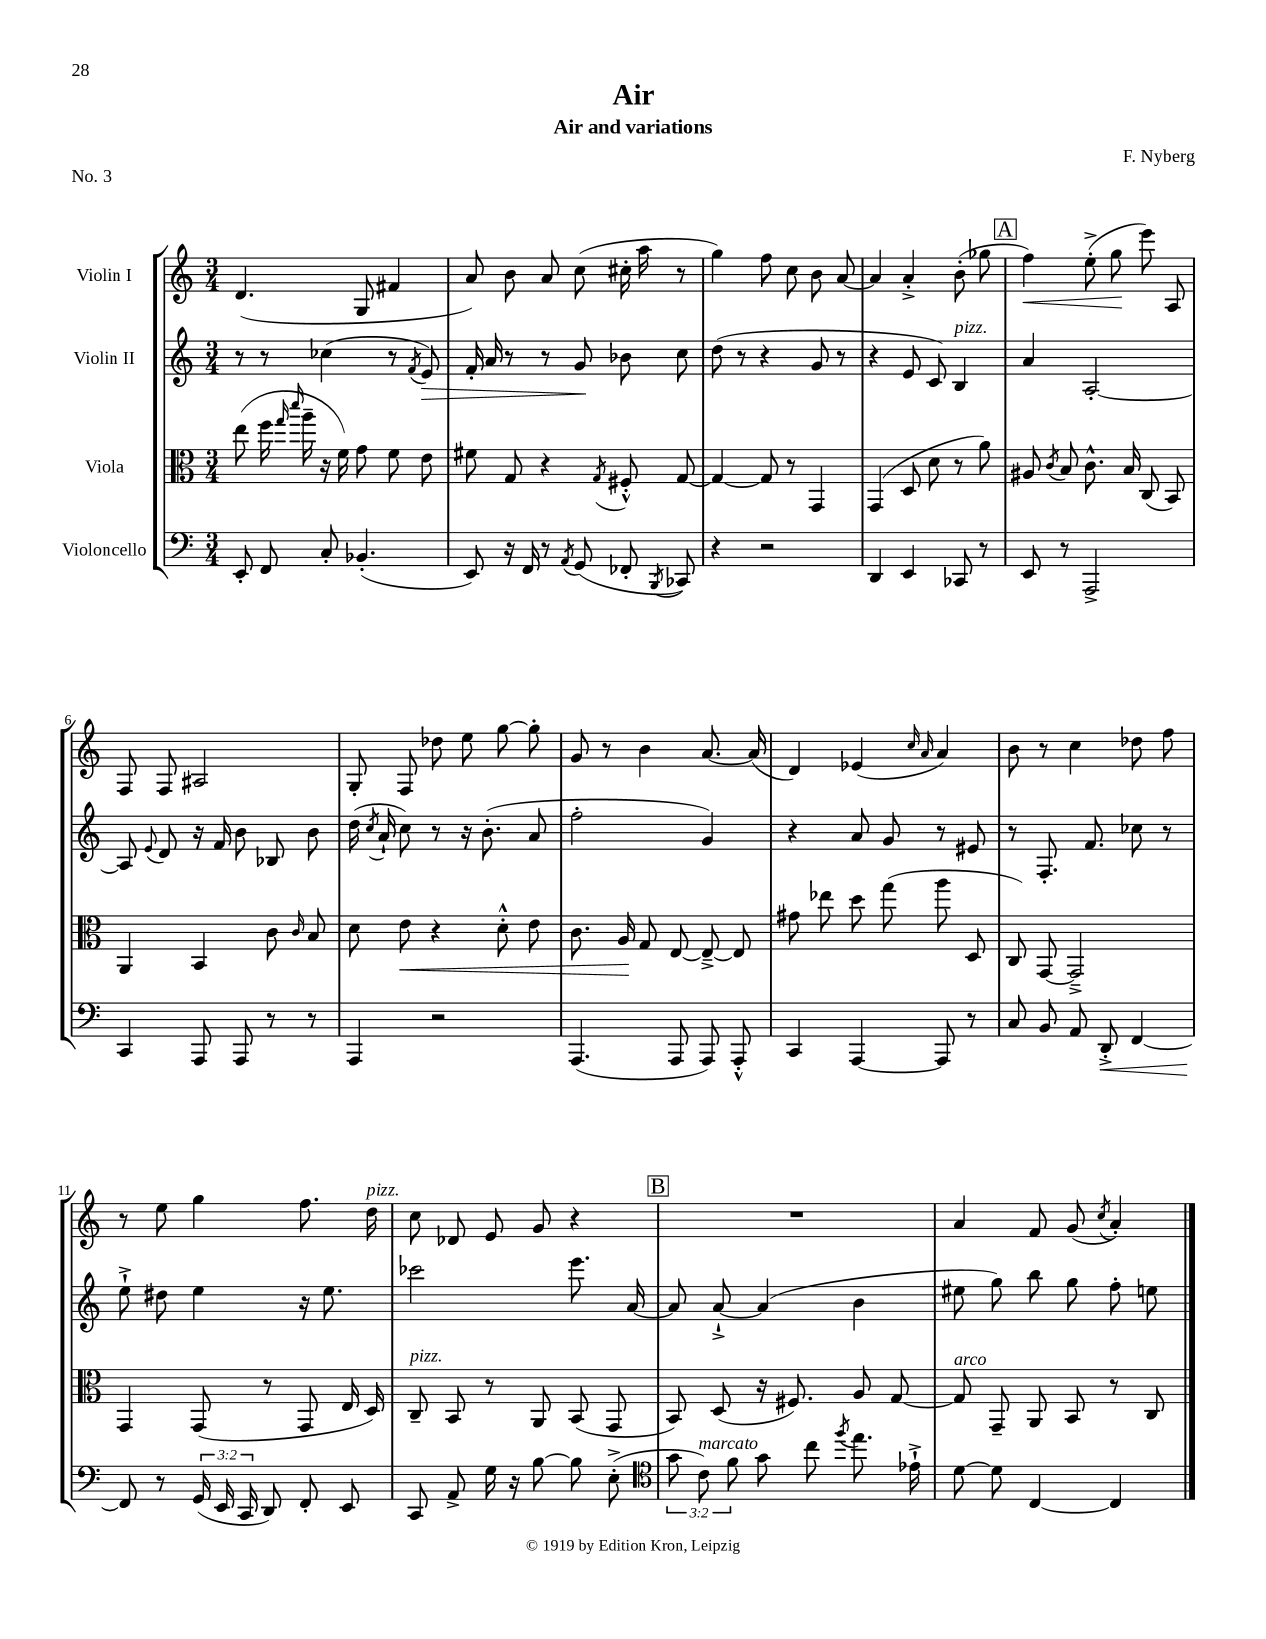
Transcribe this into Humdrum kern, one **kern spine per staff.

**kern	**kern	**kern	**kern
*staff4	*staff3	*staff2	*staff1
*clefF4	*clefC3	*clefG2	*clefG2
*k[]	*k[]	*k[]	*k[]
*M3/4	*M3/4	*M3/4	*M3/4
8EE'	(8ee	8r	(4.d
8FF	16ff	8r	.
.	16qqgg	.	.
.	16qqddd	.	.
.	16aa~	.	.
8C'	16r	(4cc-	.
.	16f)	.	.
(4.BB-'	8g	.	8G
.	8f	8r	4f#
.	.	8qf	.
.	8e	8e)	.
=	=	=	=
8EE)	8f#	16f'	8a)
.	.	16a	.
16r	8G	8r	8b
16FF	.	.	.
8r	4r	8r	8a
8qAA	.	.	.
(8GG	.	8g	(8cc
.	8qG	.	.
8FF-'	8F#'^^	8b-	16cc#'
.	.	.	16aa
8qBBB	.	.	.
8CC-)	[8G	8cc	8r
=	=	=	=
4r	4G_	(8dd	4gg)
.	.	8r	.
2r	8G]	4r	8ff
.	8r	.	8cc
.	4GG	8g	8b
.	.	8r	[8a
=	=	=	=
4DD	(4GG	4r	4a]
4EE	8D	8e	4a'^
.	8d	8c)	.
8CC-	8r	4B	(8b'
8r	8a)	.	8gg-
=	=	=	=
8EE	8A#	4a	4ff)
.	8qc	.	.
8r	8B	.	.
2AAA^	8.c^^	[2A'	(8ee'^
.	.	.	8gg
.	16B	.	.
.	(8C	.	8eee)
.	8BB)	.	8A
=	=	=	=
4CC	4AA	8A]	8F
.	.	8qqe	.
.	.	8d	8F
8AAA	4BB	16r	2A#
.	.	16f	.
8AAA	.	8b	.
8r	8c	8B-	.
.	16qqc	.	.
8r	8B	8b	.
=	=	=	=
4AAA	8d	(16dd	8G'
.	.	8qcc	.
.	.	16a`	.
.	8e	8cc)	8F
2r	4r	8r	8dd-
.	.	16r	8ee
.	.	(8.b'	.
.	8d'^^	.	[8gg
.	8e	8a	8gg']
=	=	=	=
(4.AAA	8.c	2ff'	8g
.	.	.	8r
.	16A	.	.
.	8G	.	4b
8AAA	[8E	.	.
8AAA)	8E~^_	4g)	[8.a
8AAA'^^	8E]	.	.
.	.	.	(16a]
=	=	=	=
4CC	8g#	4r	4d)
.	8ee-	.	.
[4AAA	8dd	8a	(4e-
.	(8gg	8g	.
.	.	.	16qqcc
.	.	.	16qqa
8AAA]	8aa	8r	4a)
8r	8D	8e#	.
=	=	=	=
8C	8C)	8r	8b
8BB	[8GG	8.F'	8r
8AA	2GG~^]	.	4cc
.	.	8.f	.
8DD'^	.	.	.
[4FF	.	8cc-	8dd-
.	.	8r	8ff
=	=	=	=
8FF]	4GG	8ee`^	8r
8r	.	8dd#	8ee
(24GG	(8GG	4ee	4gg
24EE	.	.	.
24CC	.	.	.
8DD)	8r	.	.
8FF'	8GG	16r	8.ff
.	.	8.ee	.
8EE	16E	.	.
.	16D)	.	16dd
=	=	=	=
8CC	8C~	2ccc-	8cc
8AA^	8BB	.	8d-
16G	8r	.	8e
16r	.	.	.
[8B	8AA	.	8g
8B]	(8BB	8.eee	4r
(8E'^	8GG	.	.
.	.	[16a	.
=	=	=	=
*clefC4	*	*	*
12g	8BB)	8a]	2.r
12c)	.	.	.
.	(8D	[8a`^	.
12f	.	.	.
8g	16r	(4a]	.
.	8.F#)	.	.
8cc	.	.	.
8qff	.	.	.
8.ee	8A	4b	.
.	[8G	.	.
16e-`^	.	.	.
=	=	=	=
[8d	8G]	8ee#	4a
8d]	8GG~	8gg)	.
[4C	8AA	8bb	8f
.	8BB	8gg	(8g
.	.	.	8qcc
4C]	8r	8ff'	4a')
.	8C	8ee	.
==	==	==	==
*-	*-	*-	*-
